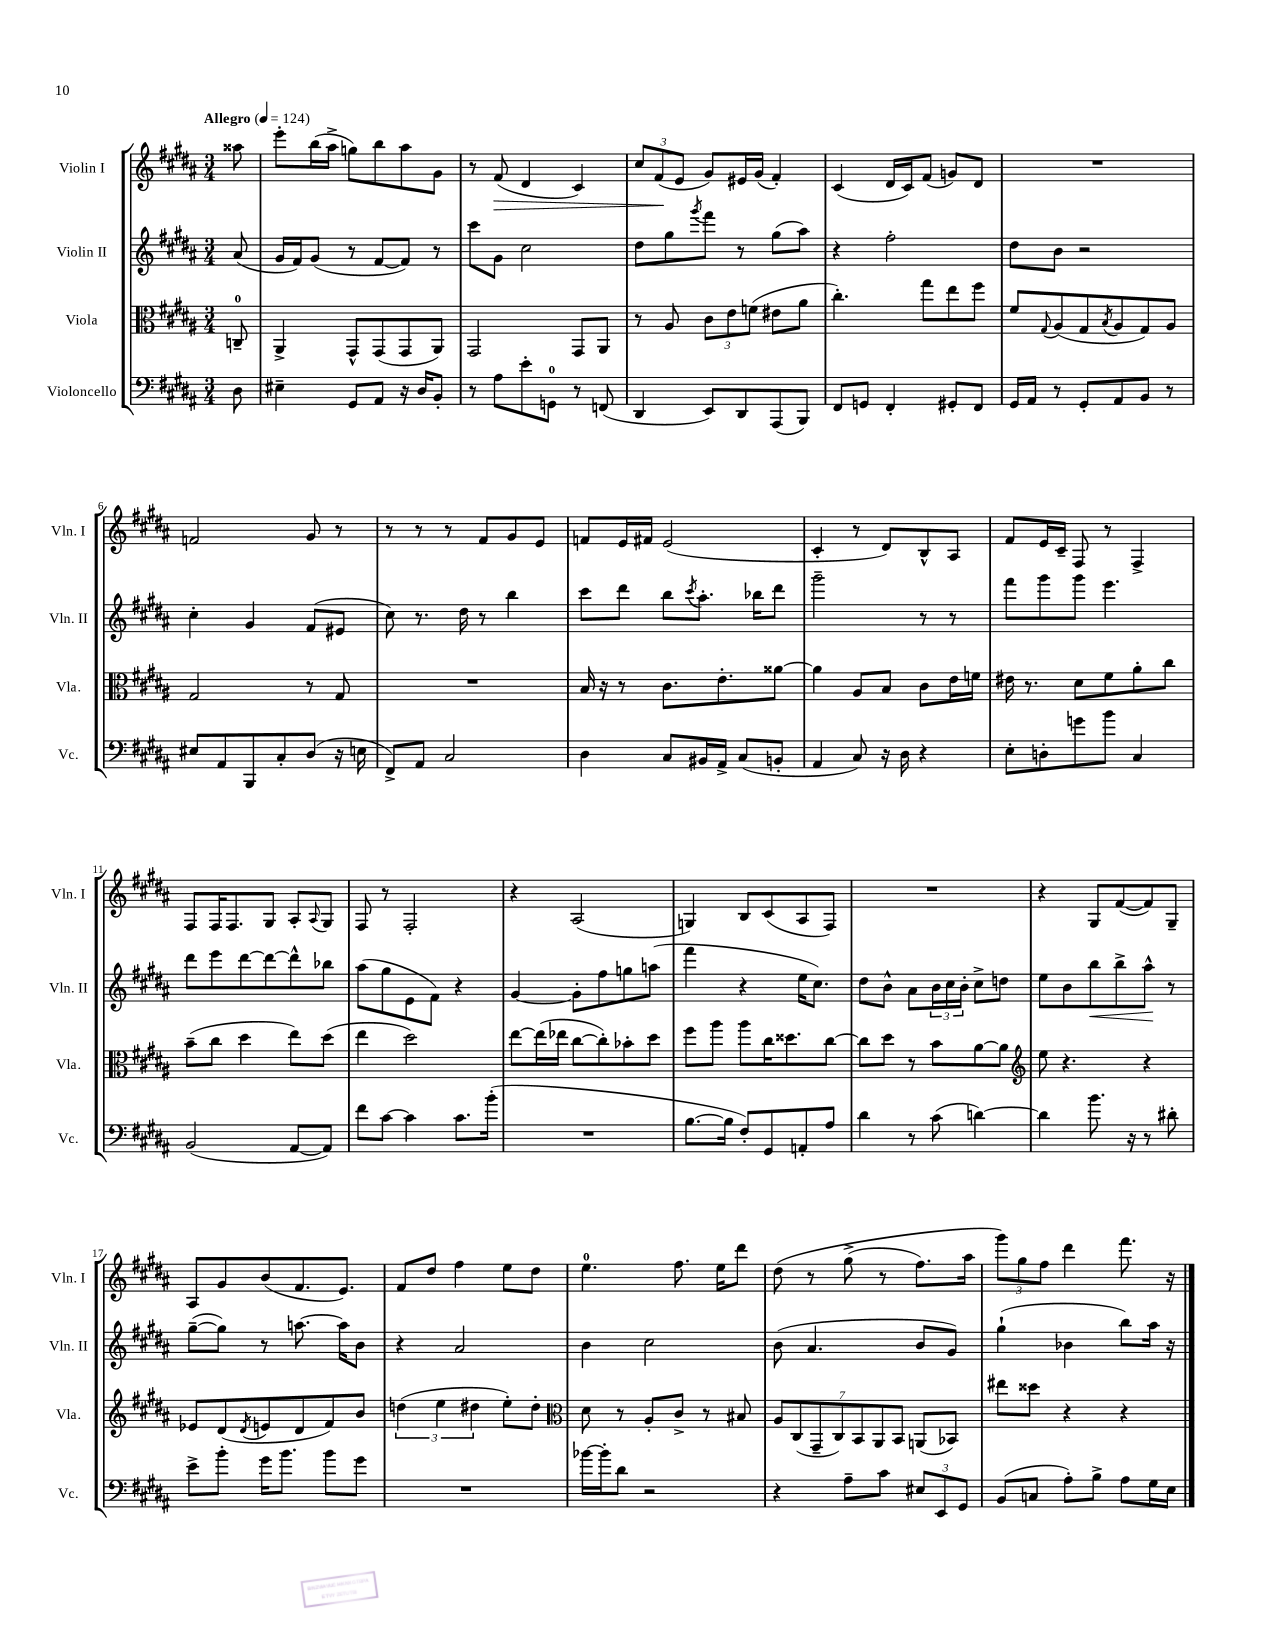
<<
\new StaffGroup <<
\new Staff = "s0" \with { instrumentName = "Violin I" shortInstrumentName = "Vln. I" } {
    \clef treble \key b \major \numericTimeSignature \time 3/4 \partial 8 \tempo "Allegro" 4 = 124
    aisis''8 |
    e'''8-. b''16( ais''16-> g''8) b''8 ais''8 gis'8 |
    r8 fis'8\>( dis'4 cis'4) |
    \tuplet 3/2 { cis''8 fis'8\!( e'8 } gis'8) eis'16 gis'16( fis'4-.) |
    cis'4( dis'16 cis'16) fis'8( g'8) dis'8 |
    R2. |
    f'2 gis'8 r8 |
    r8 r8 r8 fis'8 gis'8 e'8 |
    f'8 e'16 fis'16 e'2( |
    cis'4-. r8 dis'8) b8-^ ais8 |
    fis'8 e'16 cis'16-- fis8 r8 fis4-> |
    fis8 fis16 fis8. gis8 ais8-. \appoggiatura { ais8 } gis8 |
    fis8 r8 fis2-. |
    r4 ais2( |
    g4) b8 cis'8( ais8 fis8) |
    R2. |
    r4 gis8 fis'8~( fis'8) gis8-- |
    ais8 gis'8 b'8( fis'8. e'8.) |
    fis'8 dis''8 fis''4 e''8 dis''8 |
    e''4.-0 fis''8. e''16 dis'''8 |
    dis''8\( r8 gis''8->( r8 fis''8.) ais''16 |
    \tuplet 3/2 { gis'''8\) gis''8 fis''8 } dis'''4 fis'''8. r16 \bar "|." |
}
\new Staff = "s1" \with { instrumentName = "Violin II" shortInstrumentName = "Vln. II" } {
    \clef treble \key b \major \numericTimeSignature \time 3/4 \partial 8
    ais'8( |
    gis'16 fis'16) gis'8( r8 fis'8~ fis'8) r8 |
    cis'''8 gis'8 cis''2 |
    dis''8 gis''8 \acciaccatura { gis'''8 } fis'''8 r8 gis''8( ais''8) |
    r4 fis''2-. |
    dis''8 b'8 r2 |
    cis''4-. gis'4 fis'8( eis'8 |
    cis''8) r8. dis''16 r8 b''4 |
    cis'''8 dis'''8 b''8 \acciaccatura { cis'''8 } ais''8.-. bes''16 dis'''8 |
    gis'''2-- r8 r8 |
    fis'''8 gis'''8 gis'''8 e'''4. |
    dis'''8 e'''8 dis'''8~ dis'''8~ dis'''8-^ bes''8 |
    ais''8( gis''8 e'8 fis'8) r4 |
    gis'4~ gis'8-. fis''8 g''8 a''8( |
    fis'''4 r4 e''16 cis''8.) |
    dis''8 b'8-^ ais'8 \tuplet 3/2 { b'16 cis''16 b'16-. } cis''8-> d''8 |
    e''8 b'8 b''8\< b''8-> ais''8-^\! r8 |
    gis''8~--( gis''8) r8 a''8.~ a''16 b'8 |
    r4 ais'2 |
    b'4 cis''2 |
    b'8( ais'4. b'8 gis'8) |
    gis''4-!( bes'4 b''8) ais''16 r16 \bar "|." |
}
\new Staff = "s2" \with { instrumentName = "Viola" shortInstrumentName = "Vla." } {
    \clef alto \key b \major \numericTimeSignature \time 3/4 \partial 8
    c8-0-- |
    ais,4-> gis,8-^ gis,8( gis,8 ais,8) |
    gis,2 gis,8 ais,8 |
    r8 ais8 \tuplet 3/2 { cis'8 e'8 f'8( } eis'8 ais'8 |
    cis''4.-.) gis''8 e''8 fis''8 |
    fis'8 \appoggiatura { gis8 } ais8( gis8 \acciaccatura { b8 } ais8 gis8) ais8 |
    gis2 r8 gis8 |
    R2. |
    b16 r16 r8 cis'8. e'8.-. aisis'8~ |
    aisis'4 ais8 b8 cis'8 e'16 f'16 |
    eis'16 r8. dis'8 fis'8 ais'8-. cis''8 |
    b'8--( cis''8 dis''4 e''8) dis''8( |
    e''4 dis''2) |
    e''8~ e''16( ees''16 cis''8~ cis''8-.) bes'8-. dis''8 |
    fis''8 ais''8 ais''8 cis''16 disis''8. cis''8~ |
    cis''8 dis''8 r8 b'8 ais'8~ ais'8 |
    \clef treble e''8 r4. r4 |
    ees'8 dis'8( \acciaccatura { dis'8 } e'8 dis'8 fis'8) b'8 |
    \tuplet 3/2 { d''4( e''4 dis''4 } e''8-.) dis''8-. |
    \clef alto dis'8 r8 ais8-. cis'8-> r8 bis8 |
    \tuplet 7/4 { ais8 cis8( gis,8-- cis8) b,8 ais,8 b,8 } a,8( bes,8) |
    eis''8 disis''8 r4 r4 \bar "|." |
}
\new Staff = "s3" \with { instrumentName = "Violoncello" shortInstrumentName = "Vc." } {
    \clef bass \key b \major \numericTimeSignature \time 3/4 \partial 8
    dis8 |
    eis4-- gis,8 ais,8 r16 dis16 b,8-. |
    r8 ais8 e'8-. g,8-0 r8 f,8( |
    dis,4 e,8) dis,8 ais,,8( b,,8) |
    fis,8 g,8 fis,4-. gis,8-. fis,8 |
    gis,16 ais,16 r8 gis,8-. ais,8 b,8 r8 |
    eis8 ais,8 b,,8 cis8-. dis8( r16 e16 |
    fis,8->) ais,8 cis2 |
    dis4 cis8 bis,16 ais,16-> cis8( b,8-. |
    ais,4 cis8) r16 dis16 r4 |
    e8-. d8-. g'8 b'8 cis4 |
    b,2( ais,8~ ais,8) |
    fis'8 cis'8~ cis'4 cis'8. b'16-.( |
    R2. |
    b8.~ b16 fis8-.) gis,8 a,8-. ais8 |
    dis'4 r8 cis'8( d'4~) |
    d'4 b'8. r16 r8 dis'8-. |
    e'8-> b'8-. gis'16 b'8. b'8 gis'8 |
    R2. |
    bes'16~ bes'16-. dis'8 r2 |
    r4 ais8-- cis'8 \tuplet 3/2 { eis8 e,8 gis,8 } |
    b,8( c8 ais8-.) b8-> ais8 gis16 e16 \bar "|." |
}
>>
>>
